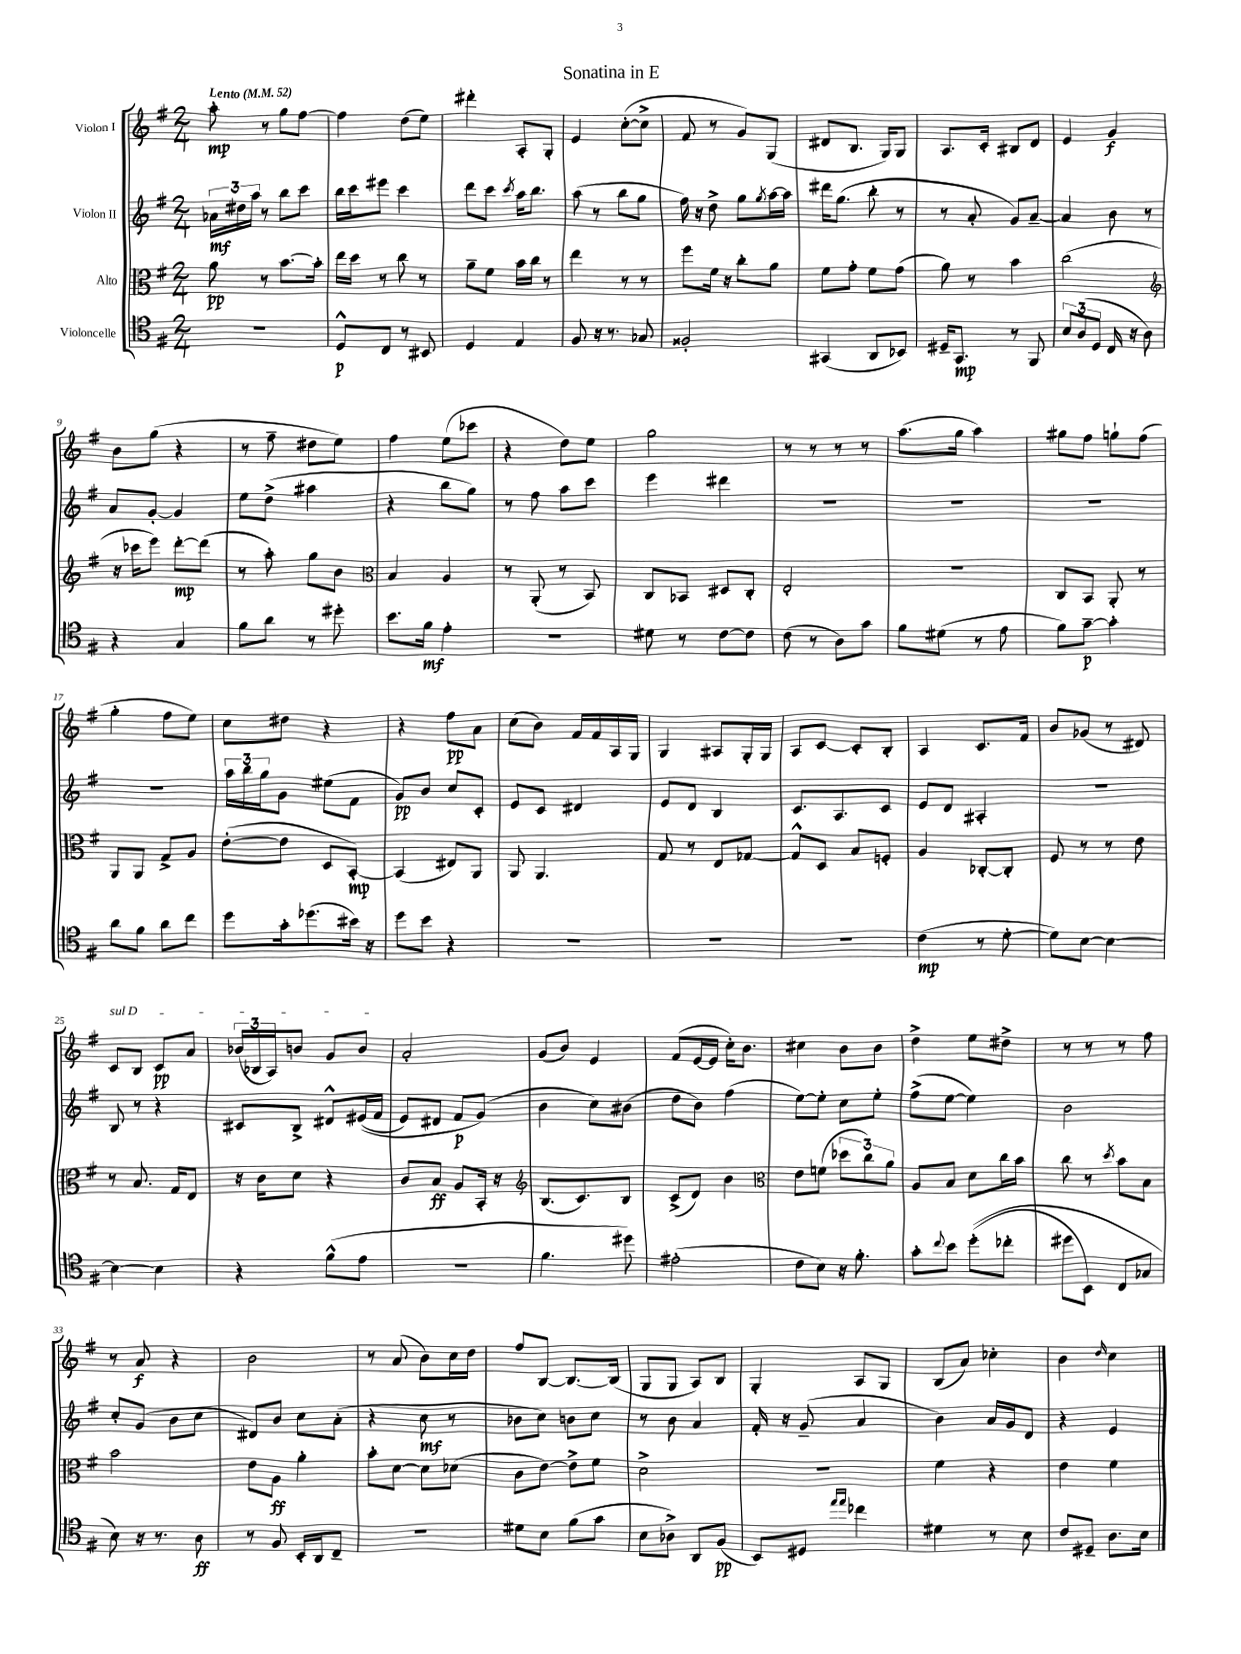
\header { title = "Sonatina in E" }
<<
\new StaffGroup <<
\new Staff = "s0" \with { instrumentName = "Violon I" } {
    \clef treble \key g \major \numericTimeSignature \time 2/4 \tempo "Lento" 4 = 52
    a''8-.\mp r8 g''8 fis''8~ |
    fis''4 d''8( e''8) |
    dis'''4-. a8-. g8-. |
    e'4 c''8~-.( c''8-> |
    fis'8 r8 g'8) g8( |
    dis'8 b8. g16) g8 |
    a8. c'16-. bis8 d'8 |
    e'4 g'4\f |
    b'8 g''8( r4 |
    r8 fis''8-- dis''8 e''8) |
    fis''4 e''8( ces'''8 |
    r4 d''8) e''8 |
    g''2 |
    r8 r8 r8 r8 |
    a''8.( g''16 a''4) |
    gis''8 fis''8 g''8-! fis''8( |
    g''4-. fis''8 e''8) |
    c''8 dis''8 r4 |
    r4 fis''8\pp a'8 |
    c''8( b'8) fis'16 fis'16 a16 g16 |
    g4 ais8 g16-. g16 |
    a8 c'8~ c'8-. b8-. |
    a4 c'8. fis'16 |
    b'8 ges'8( r8 dis'8) |
    \once \override TextSpanner.bound-details.left.text = \markup { \italic "sul D" } c'8\startTextSpan b8 c'8\pp a'8 |
    \tuplet 3/2 { bes'16( bes16 a16) } b'8 g'8 b'8\stopTextSpan |
    a'2-. |
    g'8( b'8) e'4 |
    fis'8( e'16~ e'16 c''16-.) b'8. |
    cis''4 b'8 b'8 |
    d''4-> e''8 dis''8-> |
    r8 r8 r8 fis''8 |
    r8 a'8\f r4 |
    b'2 |
    r8 a'8( b'8) c''16 d''16 |
    fis''8 b8~ b8.~ b16( |
    g8 g8 a8) b8 |
    g4-. a8 g8 |
    b8( a'8) ces''4-. |
    b'4 \grace { d''16 } c''4 \bar "|." |
}
\new Staff = "s1" \with { instrumentName = "Violon II" } {
    \clef treble \key g \major \numericTimeSignature \time 2/4
    \tuplet 3/2 { aes'16\mf dis''16 a''16 } r8 b''8 c'''8 |
    b''16 c'''16 eis'''8 c'''4 |
    d'''8 c'''8 \acciaccatura { c'''8 } a''16 b''8. |
    a''8( r8 b''8 g''8 |
    fis''16) r16 d''8-> g''8 \acciaccatura { g''8 } a''16~ a''16 |
    dis'''16 g''8.( b''8-. r8 |
    r8 a'8-. g'8) a'8~-- |
    a'4 b'8 r8 |
    a'8 g'8~-. g'4 |
    e''8 d''8->( ais''4 |
    r4 b''8 g''8) |
    r8 fis''8 a''8 c'''8 |
    e'''4 dis'''4 |
    R2 |
    R2 |
    R2 |
    R2 |
    \tuplet 3/2 { a''16 b''16 g''16 } g'8 eis''8( fis'8 |
    g'8\pp) b'8 c''8 c'8-. |
    e'8 c'8 dis'4 |
    e'8 d'8 b4 |
    c'8. a8. c'8 |
    e'8 d'8 ais4-. |
    R2 |
    b8 r8 r4 |
    cis'8 b8-> dis'8-^ eis'16(\( fis'16 |
    e'8) dis'8 fis'8\p g'8(\) |
    b'4 c''8) bis'8( |
    d''8 b'8) fis''4( |
    e''8~) e''8-. c''8 e''8-. |
    fis''8->( e''8~ e''4) |
    b'2 |
    c''8-. g'8( b'8 c''8 |
    dis'8) b'8 c''8 a'8-.( |
    r4 c''8\mf r8 |
    bes'8 c''8) b'8 c''8 |
    r8 b'8 a'4 |
    fis'16-. r16 g'8--( a'4 |
    b'4) a'16 g'16 d'8 |
    r4 e'4 \bar "|." |
}
\new Staff = "s2" \with { instrumentName = "Alto" } {
    \clef alto \key g \major \numericTimeSignature \time 2/4
    a'8\pp r8 b'8.~ b'16-. |
    e''16 d''16 r8 c''8 r8 |
    a'8-- fis'8 b'16 c''16 r8 |
    e''4 r8 r8 |
    fis''8 fis'16 r16 c''8-. a'8 |
    fis'8 g'8-. fis'8 g'8( |
    a'8) r8 b'4 |
    c''2( |
    \clef treble r16 ces'''16 e'''8) d'''8~-.\mp d'''8( |
    r8 a''8-.) g''8 b'8 |
    \clef alto b4 a4 |
    r8 a,8-.( r8 b,8) |
    c8 bes,8 dis8 c8-. |
    e2-. |
    R2 |
    c8 b,8 a,8-. r8 |
    a,8 a,8 g8-> a8 |
    e'8~-.( e'8 d8 b,8~-.\mp) |
    b,4( eis8) a,8 |
    a,8 a,4. |
    g8 r8 e8 ges8~ |
    ges8-^ d8 b8 f8-. |
    a4 ces8~-. ces8-. |
    fis8 r8 r8 e'8 |
    r8 b8. g16 e8 |
    r16 c'16 d'8 r4 |
    c'8 b8\ff a8 b,16-. r16 |
    \clef treble b8.( c'8.) b8 |
    c'8->( d'8) b'4 |
    \clef alto e'8 f'8( \tuplet 3/2 { des''8 c''8) a'8 } |
    a8 b8 d'8 c''16 b'16 |
    c''8 r8 \acciaccatura { d''8 } b'8 b8 |
    b'2 |
    e'8 a8\ff a'4-. |
    b'8-. d'8~ d'8 des'8( |
    c'8 e'8~) e'8-> fis'8 |
    d'2-> |
    R2 |
    fis'4 r4 |
    e'4 fis'4 \bar "|." |
}
\new Staff = "s3" \with { instrumentName = "Violoncelle" } {
    \clef tenor \key g \major \numericTimeSignature \time 2/4
    R2 |
    d8-^\p c8 r8 bis,8 |
    d4 e4 |
    fis8 r16 r8. ges8 |
    fisis2-. |
    gis,4( a,8 bes,8) |
    dis16-- g,8.\mp r8 fis,8 |
    \tuplet 3/2 { b8 a8( d8 } c16 r16 a8) |
    r4 g4 |
    fis'8 a'8 r8 dis''8-. |
    b'8. fis'16\mf e'4-. |
    R2 |
    dis'8 r8 c'8~ c'8 |
    c'8( r8 a8) g'8 |
    fis'8 dis'8( r8 e'8 |
    fis'8) g'8~--\p g'4-. |
    a'8 fis'8 a'8 c''8 |
    d''8 g'16-. des''8.( bis'16) r16 |
    d''8 b'8 r4 |
    R2 |
    R2 |
    R2 |
    c'4\mp( r8 d'8~-. |
    d'8) b8~ b4~ |
    b4~ b4 |
    r4 fis'8-^( e'8 |
    R2 |
    fis'4. dis''8) |
    eis'2-.( |
    c'8 b8) r16 fis'8.-. |
    g'8-. \appoggiatura { c''8 } b'8 d''8-.(\( ces''8-. |
    dis''8 b,8) c8 ges8 |
    b8\) r16 r8. a8\ff |
    r8 fis8 b,16-. a,16 c8-- |
    R2 |
    dis'8 b8 fis'8( g'8 |
    b8 aes8->) a,8 fis8\pp( |
    b,8) dis8 \grace { e''16 e''16 } ces''4 |
    dis'4 r8 b8 |
    c'8 dis8-- a8. b16 \bar "|." |
}
>>
>>
